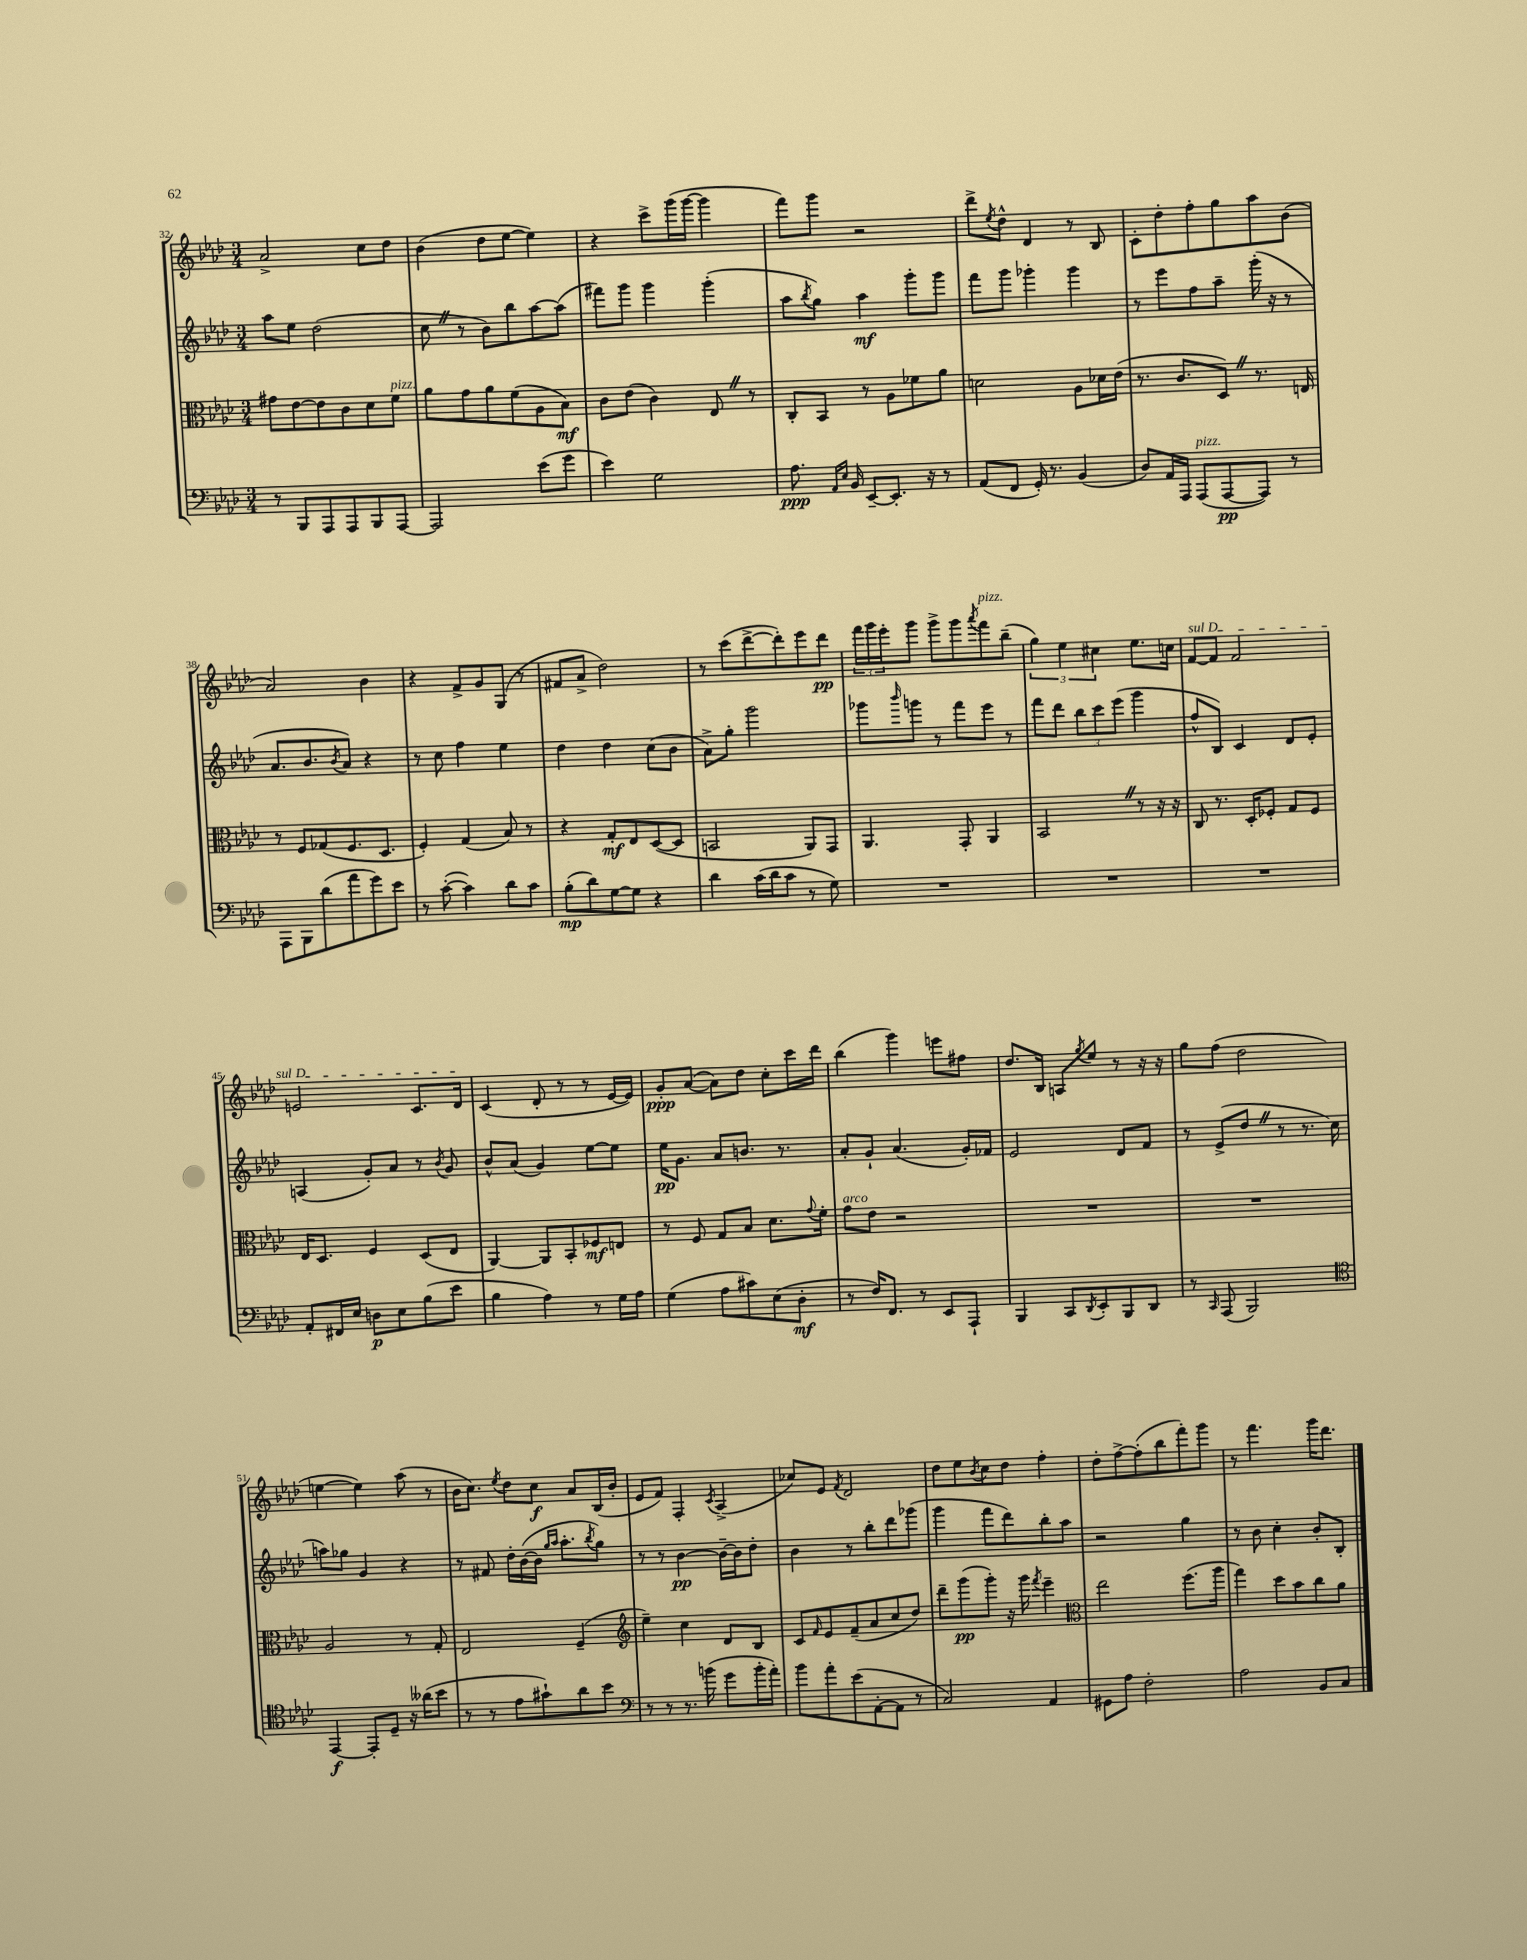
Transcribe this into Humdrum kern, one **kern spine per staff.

**kern	**dynam	**kern	**dynam	**kern	**dynam	**kern	**dynam
*part4	*part4	*part3	*part3	*part2	*part2	*part1	*part1
*staff4	*staff4	*staff3	*staff3	*staff2	*staff2	*staff1	*staff1
*clefF4	*	*clefC3	*	*clefG2	*	*clefG2	*
*k[b-e-a-d-]	*	*k[b-e-a-d-]	*	*k[b-e-a-d-]	*	*k[b-e-a-d-]	*
*M3/4	*	*M3/4	*	*M3/4	*	*M3/4	*
=32	=32	=32	=32	=32	=32	=32	=32
8r	.	8g#X\L	.	8aa-\L	.	2a-^/	.
8BBB-/L	.	[8e-\	.	8ee-\J	.	.	.
8AAA-/	.	8e-\]	.	(2dd-\	.	.	.
8AAA-/	.	8c\	.	.	.	.	.
8BBB-/	.	8d-\	.	.	.	8cc\L	.
!	!	!LO:TX:a:i:t=pizz.	!	!	!	!	!
[8AAA-/J	.	8f\J	.	.	.	8dd-\J	.
=33	=33	=33	=33	=33	=33	=33	=33
2AAA-/]	.	8a-\L	.	8ccZ\	.	(4b-\	.
.	.	8g\	.	8r	.	.	.
.	.	8a-\	.	8b-\L)	.	8dd-\L	.
.	.	(8f\	.	8bb-\	.	[8ee-\J	.
(8e-\L	.	8A-\	.	[8aa-\	.	4ee-\])	.
8g\J	.	8B-\J)	mf	(8aa-\J]	.	.	.
=34	=34	=34	=34	=34	=34	=34	=34
4e-\)	.	8c\L	.	8fff#X\L)	.	4r	.
.	.	(8e-\J	.	8ggg\J	.	.	.
2G\	.	4c\)	.	4ggg\	.	8ccc^\L	.
.	.	.	.	.	.	(16ggg\L	.
.	.	.	.	.	.	[16ggg\JJ	.
.	.	8E-Z/	.	(4ggg'\	.	4ggg\]	.
.	.	8r	.	.	.	.	.
=35	=35	=35	=35	=35	=35	=35	=35
8.A-\	ppp	8C'/L	.	8aa-\L	.	8fff\L)	.
.	.	.	.	8qbb-/	.	.	.
.	.	8BB-/J	.	8gg\J)	.	8ggg\J	.
16qqAA-/LL	.	.	.	.	.	.	.
16qqE-/JJ	.	.	.	.	.	.	.
16BB-/	.	.	.	.	.	.	.
[8EE-~/L	.	8r	.	4aa-\	mf	2r	.
8.EE-'/J]	.	8A-\L	.	.	.	.	.
.	.	8f-X\	.	8ggg'\L	.	.	.
16r	.	.	.	.	.	.	.
8r	.	8a-\J	.	8ggg\J	.	.	.
=36	=36	=36	=36	=36	=36	=36	=36
(8AA-/L	.	2dn\	.	8fff\L	.	8ddd-^\L	.
.	.	.	.	.	.	8qee-/	.
8FF/J	.	.	.	8ggg\J	.	8dd-^^\J	.
16GG'/)	.	.	.	4ggg-X'\	.	4d-/	.
8.r	.	.	.	.	.	.	.
(4BB-/	.	8A-\L	.	4ggg-\	.	8r	.
.	.	16d-X\L	.	.	.	8B-/	.
.	.	(16e-\JJ	.	.	.	.	.
=37	=37	=37	=37	=37	=37	=37	=37
8D-/L)	.	8.r	.	8r	.	8c'\L	.
16AA-/L	.	.	.	8eee-\L	.	8dd-'\	.
16AAA-/JJ	.	8.c/L	.	.	.	.	.
!LO:TX:a:i:t=pizz.	!	!	!	!	!	!	!
(8AAA-/L	.	.	.	8ff\	.	8ff'\	.
[8AAA-/	pp	8D-Z/J)	.	8aa-~\J	.	8gg\	.
8AAA-/J])	.	8.r	.	(16ggg'\	.	8aa-\	.
.	.	.	.	16r	.	.	.
8r	.	.	.	8r	.	(8b-\J	.
.	.	16En/	.	.	.	.	.
!!LO:LB:g=z
=38	=38	=38	=38	=38	=38	=38	=38
8AAA-\L	.	8r	.	8.a-/L	.	2a-/)	.
8BBB-\	.	8F/L	.	.	.	.	.
.	.	.	.	8.b-/	.	.	.
(8d-\	.	(8G-X/	.	.	.	.	.
.	.	.	.	8qb-/	.	.	.
8a-\	.	8.F/	.	8a-/J)	.	.	.
8g\)	.	.	.	4r	.	4b-\	.
.	.	8.D-/J	.	.	.	.	.
8e-\J	.	.	.	.	.	.	.
=39	=39	=39	=39	=39	=39	=39	=39
8r	.	4F'/)	.	8r	.	4r	.
([8c'\	.	.	.	8cc\	.	.	.
4c\])	.	(4G/	.	4ff\	.	8f^/L	.
.	.	.	.	.	.	8g/	.
8d-\L	.	8B-/)	.	4ee-\	.	(8G/J	.
8c\J	.	8r	.	.	.	8r	.
=40	=40	=40	=40	=40	=40	=40	=40
(8B-'\L	mp	4r	.	4dd-\	.	8f#X/L	.
8d-\)	.	.	.	.	.	8a-^/J	.
[8G\	.	8G'/L	mf	4dd-\	.	2dd-\)	.
8G\J]	.	8E-/	.	.	.	.	.
4r	.	([8D-/	.	(8cc\L	.	.	.
.	.	8D-/J]	.	8b-\J	.	.	.
=41	=41	=41	=41	=41	=41	=41	=41
4d-\	.	2BBn/	.	8a-^\L)	.	8r	.
.	.	.	.	8gg'\J	.	(8ccc\L	.
(16c\LL	.	.	.	2ggg\	.	[8ddd-^\	.
16d-\J	.	.	.	.	.	.	.
8c\J	.	.	.	.	.	8ddd-'\])	.
8r	.	8AA-/L)	.	.	.	8eee-\	.
8G\)	.	8GG/J	.	.	.	8ddd-\J	pp
=42	=42	=42	=42	=42	=42	=42	=42
2.r	.	4.AA-/	.	8ggg-X\L	.	24fff\LL	.
.	.	.	.	.	.	24ggg\	.
.	.	.	.	.	.	24eee-'\J	.
.	.	.	.	16qqbbb-/	.	.	.
.	.	.	.	8gggn\J	.	8ggg\J	.
.	.	.	.	8r	.	8ggg^\L	.
.	.	8GG'/	.	8fff\L	.	8ggg\	.
.	.	.	.	.	.	8qaaa-/	.
!	!	!	!	!	!	!LO:TX:a:i:t=pizz.	!
.	.	4AA-/	.	8eee-\J	.	8fff\	.
.	.	.	.	8r	.	(8bb-~\J	.
=43	=43	=43	=43	=43	=43	=43	=43
2.r	.	2BB-Z/	.	8fff\L	.	6gg\)	.
.	.	.	.	8ddd-\J	.	.	.
.	.	.	.	.	.	6ee-\	.
.	.	.	.	12bb-\L	.	.	.
.	.	.	.	12ccc\	.	6cc#X\	.
.	.	.	.	(12eee-\J	.	.	.
.	.	8r	.	4ggg\	.	8.ee-\L	.
.	.	16r	.	.	.	.	.
.	.	16r	.	.	.	16ccn\Jk	.
=44	=44	=44	=44	=44	=44	=44	=44
!	!	!	!	!	!	!LO:TX:a:i:t=sul D	!
2.r	.	8C/	.	8ff^^/L	.	[8f/L	.
.	.	8.r	.	8B-/J)	.	8f/J]	.
.	.	.	.	4c/	.	2f/	.
.	.	16D-'/KL	.	.	.	.	.
.	.	8F-X'/J	.	.	.	.	.
.	.	8G/L	.	8d-/L	.	.	.
.	.	8F-/J	.	8e-'/J	.	.	.
!!LO:LB:g=z
=45	=45	=45	=45	=45	=45	=45	=45
8AA-'/L	.	16E-/KL	.	(4An/	.	2en/	.
.	.	8.D-/J	.	.	.	.	.
16FF#X/L	.	.	.	.	.	.	.
16E-/JJ	.	.	.	.	.	.	.
8Dn\L	p	4F/	.	8g'/L)	.	.	.
8E-\	.	.	.	8a-/J	.	.	.
(8B-\	.	(8D-/L	.	8r	.	8.c/L	.
.	.	.	.	8qb-/	.	.	.
8e-\J	.	8E-/J	.	8g/	.	.	.
.	.	.	.	.	.	16d-/Jk	.
=46	=46	=46	=46	=46	=46	=46	=46
4B-\	.	[4AA-/)	.	8b-^^/L	.	(4c/	.
.	.	.	.	(8a-/J	.	.	.
4A-\)	.	8AA-/L]	.	4g/)	.	8d-'/	.
.	.	8BB-'/	.	.	.	8r	.
8r	.	8F-X/	mf	[8ee-\L	.	8r	.
16G\LL	.	8En/J	.	8ee-\J]	.	[16e-/LL	.
16A-\JJ	.	.	.	.	.	16e-/JJ])	.
=47	=47	=47	=47	=47	=47	=47	=47
(4G\	.	8r	.	16ee-\KL	pp	8g'/L	ppp
.	.	.	.	8.g\J	.	.	.
.	.	8F/	.	.	.	([8a-/J	.
8A-\L	.	8G/L	.	8a-/L	.	8a-\L])	.
8c#X\)	.	8B-/J	.	8.bn/J	.	8dd-\J	.
(8E-\	.	8.d-\L	.	.	.	8cc'\L	.
.	.	.	.	8.r	.	.	.
8D-'\J	mf	.	.	.	.	16ccc\L	.
.	.	8qqg/	.	.	.	.	.
.	.	16f'\Jk	.	.	.	16ddd-\JJ	.
=48	=48	=48	=48	=48	=48	=48	=48
!	!	!LO:TX:a:i:t=arco	!	!	!	!	!
8r	.	8g\L	.	8a-'/L	.	(4bb-\	.
16F/KL)	.	8e-\J	.	8g`/J	.	.	.
8.FF/J	.	.	.	.	.	.	.
.	.	2r	.	(4.a-/	.	4ggg\)	.
8r	.	.	.	.	.	.	.
8EE-/L	.	.	.	.	.	8eeen\L	.
8AAA-`/J	.	.	.	16g'/LL)	.	8ff#X\J	.
.	.	.	.	16f-X/JJ	.	.	.
=49	=49	=49	=49	=49	=49	=49	=49
4BBB-/	.	2.r	.	2e-/	.	8.dd-/L	.
.	.	.	.	.	.	16B-/Jk	.
8CC/L	.	.	.	.	.	8An/L	.
8qDD-/	.	.	.	.	.	8qgg/	.
8EE-'/	.	.	.	.	.	8ee-/J	.
8BBB-/	.	.	.	8d-/L	.	8r	.
8DD-/J	.	.	.	8f/J	.	16r	.
.	.	.	.	.	.	16r	.
=50	=50	=50	=50	=50	=50	=50	=50
8r	.	2.r	.	8r	.	8gg\L	.
16qqCC/	.	.	.	.	.	.	.
(8AAA-/	.	.	.	(8e-^/L	.	(8ff\J	.
2BBB-/)	.	.	.	8dd-Z/J	.	2dd-\	.
.	.	.	.	8r	.	.	.
.	.	.	.	8.r	.	.	.
.	.	.	.	16cc\	.	.	.
!!LO:LB:g=z
=51	=51	=51	=51	=51	=51	=51	=51
*clefC4	*	*	*	*	*	*	*
[4EE-/	f	2A-/	.	8aan\L)	.	[4een\	.
.	.	.	.	8gg-X\J	.	.	.
8EE-'/L]	.	.	.	4g/	.	4ee\])	.
8D-~/J	.	.	.	.	.	.	.
16r	.	8r	.	4r	.	(8aa-\	.
(16a--X\KL	.	.	.	.	.	.	.
8b-\J	.	8G'/	.	.	.	8r	.
=52	=52	=52	=52	=52	=52	=52	=52
8r	.	2E-/	.	8r	.	16b-\KL	.
.	.	.	.	.	.	8.cc\J)	.
8r	.	.	.	8f#X/	.	.	.
.	.	.	.	.	.	8qee-/	.
8e-\L	.	.	.	16dd-'\LL	.	8dd-\L	.
.	.	.	.	([16b-\	.	.	.
8g#X`\)	.	.	.	16b-\JJ]	.	8cc\J	f
.	.	.	.	16qqgg/LL	.	.	.
.	.	.	.	16qqaa-/JJ	.	.	.
.	.	.	.	8.aa-'\L	.	.	.
8a-\	.	(4F~/	.	.	.	8a-/L	.
.	.	.	.	8qbb-/	.	.	.
8b-\J	.	.	.	8gg\J)	.	(16B-/L	.
.	.	.	.	.	.	16b-'/JJ	.
=53	=53	=53	=53	=53	=53	=53	=53
*clefF4	*	*clefG2	*	*	*	*	*
8r	.	4ee-~\)	.	8r	.	8e-/L	.
8r	.	.	.	8r	.	8f/J)	.
8.r	.	4cc\	.	[4b-\	pp	4F'/	.
(16bn\	.	.	.	.	.	.	.
.	.	.	.	.	.	8qc/	.
8g\L	.	8d-/L	.	16b-~\LL_	.	(4A-^/	.
.	.	.	.	16b-\J]	.	.	.
16b'\L	.	8B-/J	.	8dd-'\J	.	.	.
16a-'\JJ)	.	.	.	.	.	.	.
=54	=54	=54	=54	=54	=54	=54	=54
8b-\L	.	8c/L	.	4b-\	.	8cc-X/L)	.
.	.	16qqf/	.	.	.	.	.
8a-'\	.	8e-/	.	.	.	8e-/J	.
.	.	.	.	.	.	8qf/	.
(8e-\	.	(8f~/	.	8r	.	2d-/	.
[8AA-'\	.	8a-/	.	8bb-'\L	.	.	.
8AA-\J]	.	8cc/	.	8ddd-\	.	.	.
8r	.	8dd-/J)	.	(8ggg-X\J	.	.	.
=55	=55	=55	=55	=55	=55	=55	=55
2C/)	.	8ddd-~\L	.	4ggg\	.	8dd-\L	.
.	.	(8ggg\	pp	.	.	8ee-\	.
.	.	.	.	.	.	8qb-/	.
.	.	8ggg'\J)	.	8fff\L	.	8cc\	.
.	.	16r	.	8ddd-\)	.	8dd-\J	.
.	.	16ggg\	.	.	.	.	.
.	.	8qfff/	.	.	.	.	.
4AA-/	.	4eee-~\	.	8bb-'\	.	4ff'\	.
.	.	.	.	8aa-\J	.	.	.
=56	=56	=56	=56	=56	=56	=56	=56
*	*	*clefC3	*	*	*	*	*
8GG#X\L	.	2ee-\	.	2r	.	8dd-'\L	.
8A-\J	.	.	.	.	.	[8ff^\	.
2F'\	.	.	.	.	.	(8ff'\]	.
.	.	.	.	.	.	8bb-\	.
.	.	(8.ff\L	.	4gg\	.	8fff'\)	.
.	.	.	.	.	.	8ggg\J	.
.	.	16aa-\Jk	.	.	.	.	.
=57	=57	=57	=57	=57	=57	=57	=57
2A-\	.	4gg\)	.	8r	.	8r	.
.	.	.	.	8b-\	.	4.fff\	.
.	.	8dd-\L	.	4cc'\	.	.	.
.	.	8b-\	.	.	.	.	.
8BB-/L	.	8cc\	.	8b-'/L	.	16ggg\KL	.
.	.	.	.	.	.	8.ddd-\J	.
8C/J	.	8a-\J	.	8B-'/J	.	.	.
==	==	==	==	==	==	==	==
*-	*-	*-	*-	*-	*-	*-	*-
